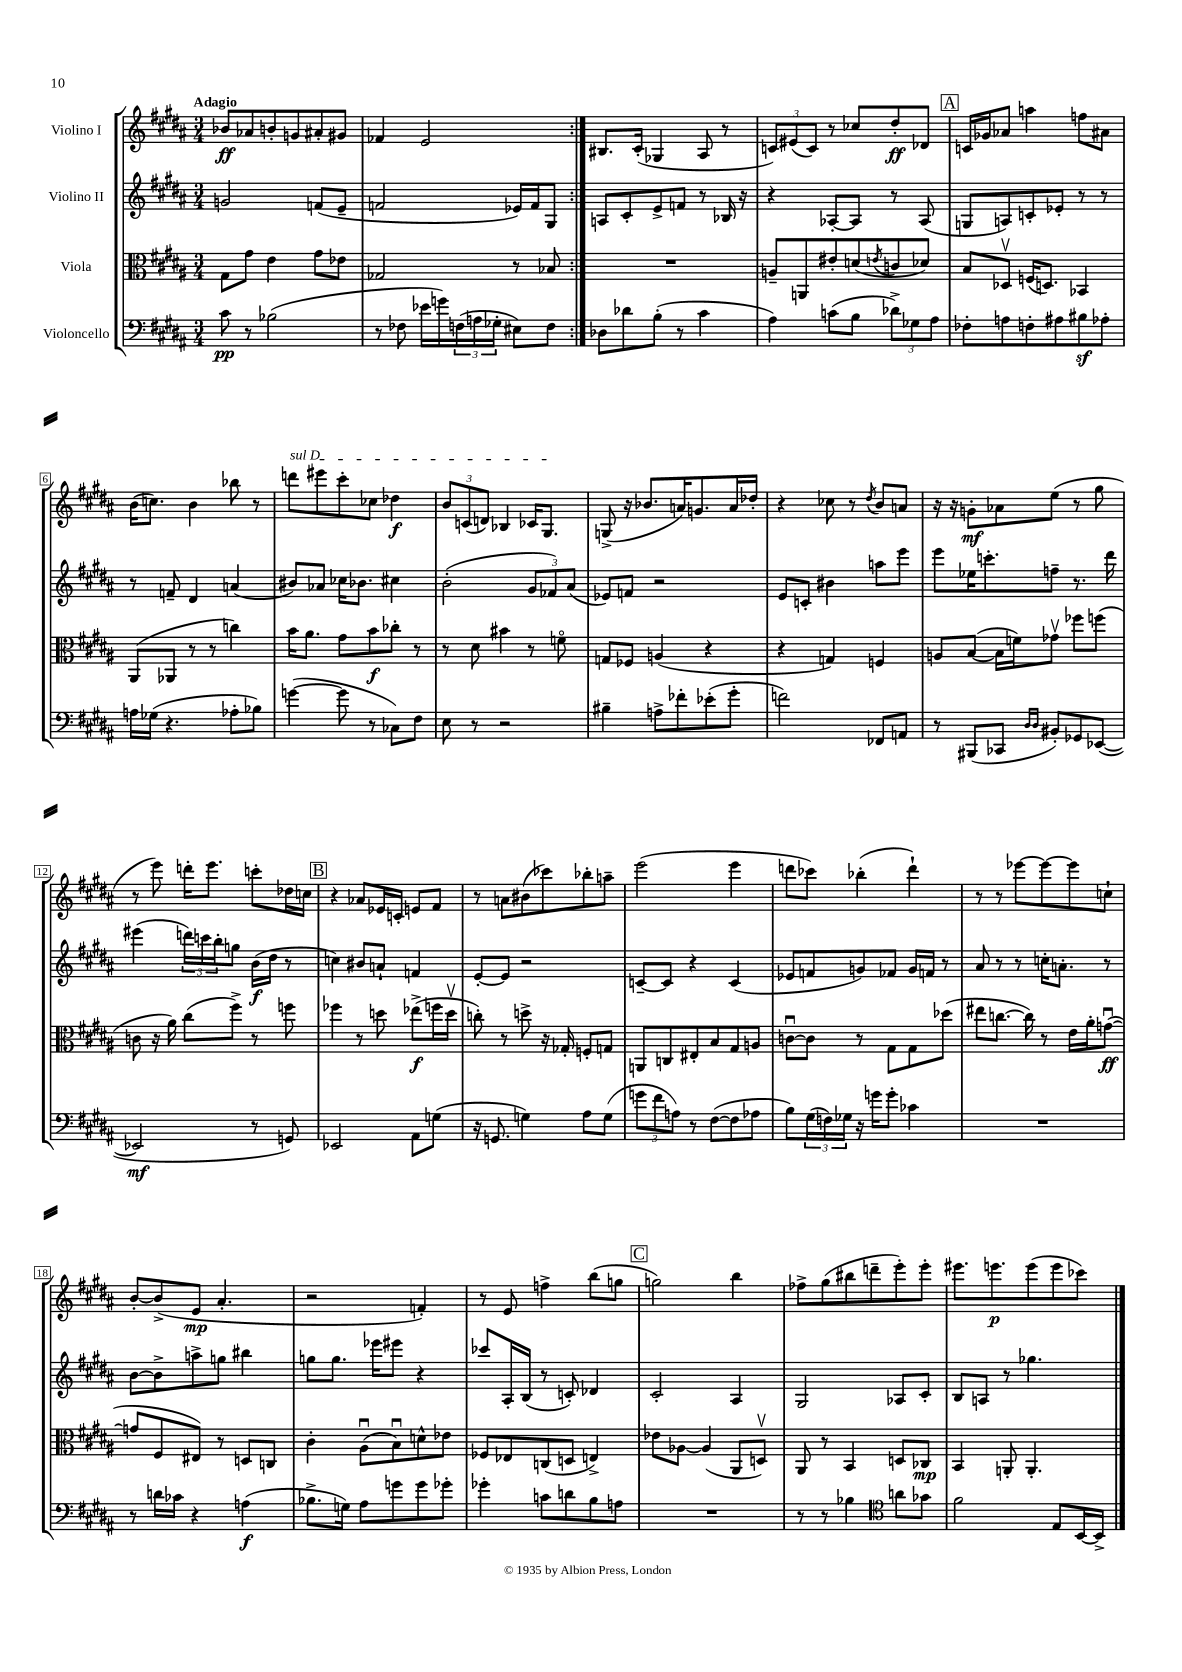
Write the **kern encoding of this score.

**kern	**kern	**kern	**kern
*staff4	*staff3	*staff2	*staff1
*clefF4	*clefC3	*clefG2	*clefG2
*k[f#c#g#d#a#]	*k[f#c#g#d#a#]	*k[f#c#g#d#a#]	*k[f#c#g#d#a#]
*M3/4	*M3/4	*M3/4	*M3/4
8c#	8G#	2g	8b-
8r	8g#	.	8a-
(2B-	4e	.	8b'
.	.	.	8g
.	8g#	(8f	8a#'
.	8e-	8e~	8g#
=	=	=	=
8r	2G-	2f	4f-
8F-	.	.	.
16e-	.	.	2e
16g)	.	.	.
(24F	.	.	.
24A	.	.	.
24G-'	.	.	.
8E#)	8r	16e-)	.
.	.	16f	.
8F	8B-	8G#	.
=:|!	=:|!	=:|!	=:|!
8D-	2.r	8A	8.B#
8d-	.	8c#'	.
.	.	.	(16c#'
(8B'	.	8e^	4G-
8r	.	8f	.
4c#	.	8r	8A#
.	.	16B-	8r
.	.	16r	.
=	=	=	=
4A#)	8A~	4r	12c)
.	.	.	(12e#
.	8AA	.	.
.	.	.	12c)
(8c	8e#'	[8A-'	8r
8B	(8d	8A-]	8cc-
.	8qe	.	.
12d-^)	8c	8r	8dd#'
12G-	.	.	.
.	8d-)	(8A-	8d-
12A#	.	.	.
=	=	=	=
8F-'	8B	8G	16c
.	.	.	16g-
8A	8D-v	8A)	8a-
8F'	(16F	8c'	4aa
.	8.D)	.	.
8A#	.	8e-'	.
8B#	4BB-	8r	8ff
8A-'	.	8r	8a#
=	=	=	=
16A	(8AA#	8r	(16b
(16G-	.	.	8.cc)
4.r	8AA-	8f~	.
.	8r	4d#	4b
.	8r	.	.
8A-'	4cc)	(4a	8bb-
8B-)	.	.	8r
=	=	=	=
([4g	16b	8b#)	8ddd
.	8.a#	.	.
.	.	8a-	8eee#
8g]	8g#	16cc-	8ccc#'
.	.	8.b-	.
8r	8b	.	8cc-
8C-)	8cc-'	4cc#	4dd-
8F#	8r	.	.
=	=	=	=
8E	8r	(2b'	12b
.	.	.	(12c
8r	8d#	.	.
.	.	.	12d)
2r	4b#	.	4B-
.	8r	12g#	16c-
.	.	.	8.G#
.	.	12f-)	.
.	8fo	.	.
.	.	(12a#	.
=	=	=	=
4B#~	8G	8e-)	(8G^
.	8F-	8f	16r
.	.	.	8.b-
8A^	(4A	2r	.
8f-'	.	.	16a)
.	.	.	8.g
(8e-'	4r	.	.
8g#'	.	.	16a
.	.	.	16dd-'
=	=	=	=
2f)	4r	8e	4r
.	.	8c'	.
.	4G)	4b#	8cc-
.	.	.	8r
.	.	.	8qdd#
8FF-	4F	8aa	8b
8AA	.	8eee	8a
=	=	=	=
8r	8A	8eee	16r
.	.	.	16r
(8BBB#	([8B	16ee-	8g'
.	.	8.ccc'	.
8CC-	16B]	.	8a-
.	16f)	.	.
16qqD#	.	.	.
16qqD#	.	.	.
8BB#')	8g-v	8ff~	(8ee
8GG-	8ff-	8.r	8r
([8EE-	(8ff	.	8gg#
.	.	16ddd#	.
=	=	=	=
2EE-]	8c	(4eee#	8r
.	16r	.	8eee)
.	16a#)	.	.
.	(8cc#	24ddd)	16ddd'
.	.	24ccc	.
.	.	.	8.eee
.	.	24bb'	.
.	8ff#^)	8gg	.
8r	8r	(16b	8ccc'
.	.	16dd#	.
8GG)	8ff	8r	16dd-
.	.	.	16cc
=	=	=	=
2EE-	4ff-	4cc)	4r
.	8r	8b#	8a-
.	8dd	8a`	16e-
.	.	.	16c'
8AA#	(8ee-^	4f	8e
(8G	16ff	.	8f#
.	16ddv	.	.
=	=	=	=
16r	8cc')	[8e'	8r
8.GG	.	.	.
.	8r	8e]	8a
4G)	8dd^	2r	(8b#
.	16r	.	8ccc-)
.	16G-'	.	.
8A#	8F'	.	8bb-'
(8G	8G	.	8aa~
=	=	=	=
12g	8AA	[8c~	(2eee
12f#	.	.	.
.	8C	8c]	.
12A)	.	.	.
8r	8E#'	4r	.
([8F#	8B	.	.
8F#]	8G#	(4c	4eee
8A-	8A	.	.
=	=	=	=
8B)	[8cu	8e-	8ddd
(24G#	8c]	8f	8ccc-)
24F)	.	.	.
24G-	.	.	.
16r	8r	8g)	(4bb-'
16g	.	.	.
8g'	8G#	8f-	.
4c-	8G#	16g	4ddd`)
.	.	16f	.
.	(8dd-	8r	.
=	=	=	=
2.r	8ee#	8a#	8r
.	[8.cc	8r	8r
.	.	8r	[8eee-
.	16cc])	.	.
.	8r	16cc'	8eee-_
.	.	8.a'	.
.	16e	.	8eee-]
.	16a#'	.	.
.	([8gu	8r	8cc`
=	=	=	=
8r	8g]	[8b	[8b'
16d	8F#	8b^]	(8b^]
16c-	.	.	.
4r	8E#)	8aa^	8e
.	8r	8gg	4.a#'
(4A	8D	4bb#	.
.	8C	.	.
=	=	=	=
8.B-^	4c#'	8gg	2r
.	.	8.gg	.
16G)	.	.	.
8A#	(8A#u	.	.
.	.	16eee-	.
8g	8Bu)	8eee#	.
8g	8d^^	4r	4f')
8g-'	8e-	.	.
=	=	=	=
4g-'	8F-	8ccc-	8r
.	8E-	16A#'	8e
.	.	(16B	.
8c	(8C	8r	4ff^
8d	8D	8c')	.
8B	4E^)	4d-	(8bb
8A	.	.	8gg
=	=	=	=
2.r	8e-	2c#'	2gg)
.	[8A-	.	.
.	(4A-]	.	.
.	8AA#	4A#	4bb
.	8Dv)	.	.
=	=	=	=
8r	8AA#	2G#	8ff-^
8r	8r	.	(8gg#
4B-	4BB	.	8bb#
.	.	.	8ddd~
*clefC4	*	*	*
8a	8D	8A-	8eee')
8g-	8C-	8c#'	8eee'
=	=	=	=
2f#	4BB	8B	8.eee#
.	.	8A	.
.	.	.	8.eee
.	8AA'	8r	.
.	4.AA'	4.gg-	(8eee
8E	.	.	8eee
[16BB	.	.	8ccc-)
16BB^]	.	.	.
==	==	==	==
*-	*-	*-	*-
